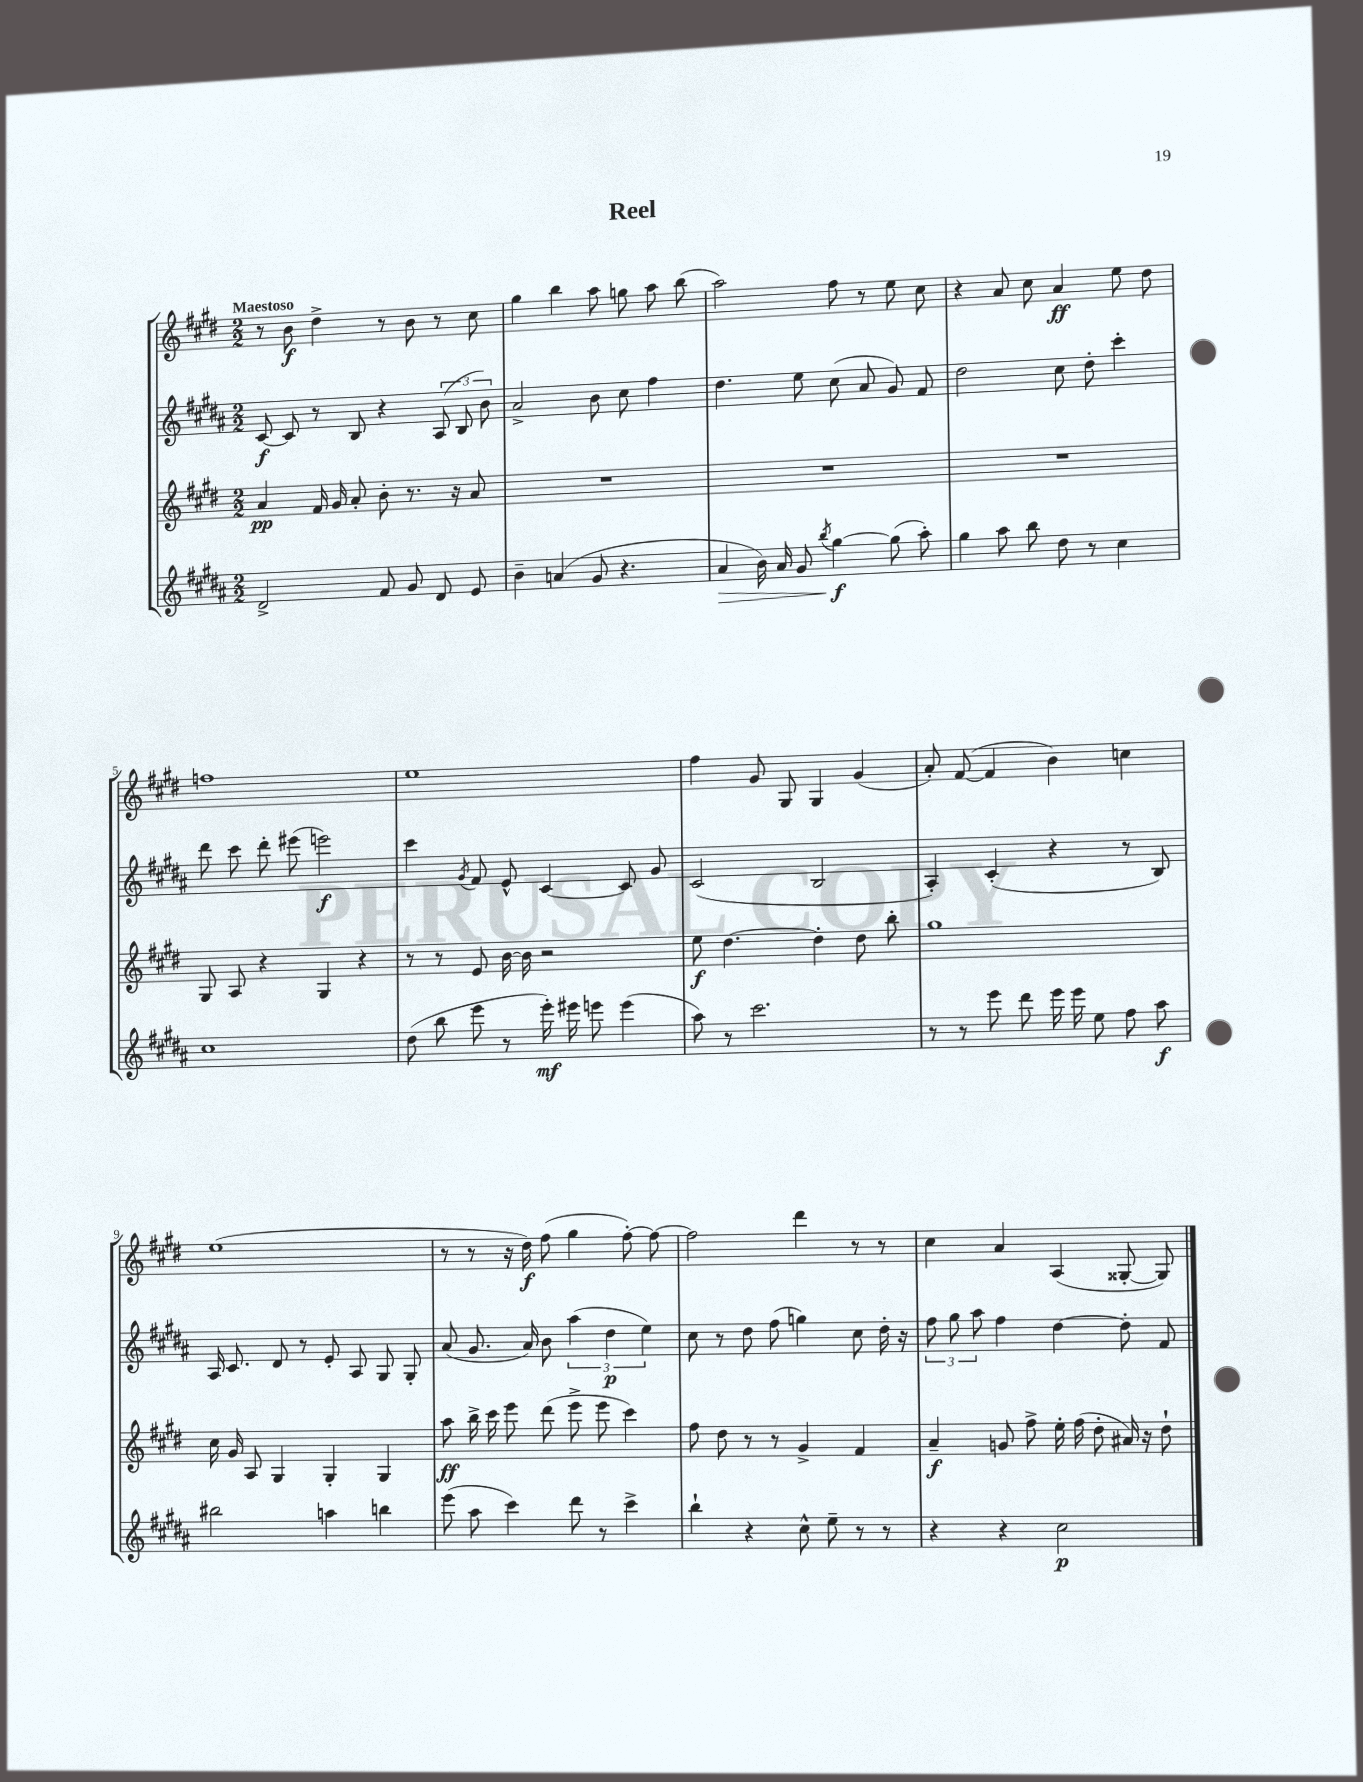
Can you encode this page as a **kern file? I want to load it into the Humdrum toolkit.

**kern	**dynam	**kern	**dynam	**kern	**dynam	**kern	**dynam
*part4	*part4	*part3	*part3	*part2	*part2	*part1	*part1
*staff4	*staff4	*staff3	*staff3	*staff2	*staff2	*staff1	*staff1
*clefG2	*	*clefG2	*	*clefG2	*	*clefG2	*
*k[f#c#g#d#a#]	*	*k[f#c#g#d#]	*	*k[f#c#g#d#a#]	*	*k[f#c#g#d#]	*
*M2/2	*	*M2/2	*	*M2/2	*	*M2/2	*
=1	=1	=1	=1	=1	=1	=1	=1
!	!	!	!	!	!	!LO:TX:a:B:t=Maestoso	!
2d#^/	.	4a/	pp	[8c#/	f	8r	.
.	.	.	.	8c#/]	.	8b\	f
.	.	16f#/	.	8r	.	4dd#^\	.
.	.	16g#/	.	.	.	.	.
.	.	8a'/	.	8B/	.	.	.
8f#/	.	8b'\	.	4r	.	8r	.
8g#/	.	8.r	.	.	.	8b\	.
8d#/	.	.	.	(12A#/	.	8r	.
.	.	16r	.	.	.	.	.
.	.	.	.	12B/	.	.	.
8e/	.	8a/	.	.	.	8cc#\	.
.	.	.	.	12b\)	.	.	.
=2	=2	=2	=2	=2	=2	=2	=2
4b~\	.	1r	.	2a#^/	.	4gg#\	.
(4an/	.	.	.	.	.	4bb\	.
8g#/	.	.	.	8b\	.	8aa\	.
4.r	.	.	.	8cc#\	.	8ggn\	.
.	.	.	.	4ff#\	.	8aa\	.
.	.	.	.	.	.	(8bb\	.
=3	=3	=3	=3	=3	=3	=3	=3
!	!LO:HP:b	!	!	!	!	!	!
4a#/	>	1r	.	4.dd#\	.	2aa\)	.
16b\)	.	.	.	.	.	.	.
16a#/	.	.	.	.	.	.	.
8g#/	.	.	.	8ee\	.	.	.
8qbb/	.	.	.	.	.	.	.
[4gg#\	f	.	.	(8cc#\	.	8ff#\	.
.	.	.	.	8a#/	.	8r	.
(8gg#\]	]	.	.	8g#/)	.	8ee\	.
8aa#'\)	.	.	.	8f#/	.	8cc#\	.
=4	=4	=4	=4	=4	=4	=4	=4
4gg#\	.	1r	.	2dd#\	.	4r	.
8aa#\	.	.	.	.	.	8a/	.
8bb\	.	.	.	.	.	8cc#\	.
8dd#\	.	.	.	8cc#\	.	4a/	ff
8r	.	.	.	8dd#'\	.	.	.
4cc#\	.	.	.	4ccc#'\	.	8ee\	.
.	.	.	.	.	.	8dd#\	.
!!LO:LB:g=z
=5	=5	=5	=5	=5	=5	=5	=5
1cc#	.	8G#/	.	8ddd#\	.	1ffn	.
.	.	8A/	.	8ccc#\	.	.	.
.	.	4r	.	8ddd#'\	.	.	.
.	.	.	.	(8eee#X\	.	.	.
.	.	4G#/	.	2eeen\)	f	.	.
.	.	4r	.	.	.	.	.
=6	=6	=6	=6	=6	=6	=6	=6
(8dd#\	.	8r	.	4ccc#\	.	1ee	.
8bb\	.	8r	.	.	.	.	.
.	.	.	.	8qg#/	.	.	.
8eee\	.	8e/	.	8f#/	.	.	.
8r	.	[16b\	.	8e^^/	.	.	.
.	.	16b\]	.	.	.	.	.
16eee'\)	mf	2r	.	[4c#/	.	.	.
16eee#X\	.	.	.	.	.	.	.
8eeen\	.	.	.	.	.	.	.
(4eee\	.	.	.	8c#/]	.	.	.
.	.	.	.	8g#/	.	.	.
=7	=7	=7	=7	=7	=7	=7	=7
8aa#\)	.	8ee\	f	(2c#/	.	4ff#\	.
8r	.	[4.dd#\	.	.	.	.	.
2.ccc#\	.	.	.	.	.	8g#/	.
.	.	.	.	.	.	8G#/	.
.	.	4dd#'\]	.	2B/	.	4G#/	.
.	.	8dd#\	.	.	.	(4g#/	.
.	.	8bb'\	.	.	.	.	.
=8	=8	=8	=8	=8	=8	=8	=8
8r	.	1gg#	.	4A#'/)	.	8a'/)	.
8r	.	.	.	.	.	([8f#/	.
8eee\	.	.	.	(4c#'/	.	4f#/]	.
8ddd#\	.	.	.	.	.	.	.
16eee\	.	.	.	4r	.	4b\)	.
16eee\	.	.	.	.	.	.	.
8ee\	.	.	.	.	.	.	.
8ff#\	.	.	.	8r	.	4ccn\	.
8aa#\	f	.	.	8B/)	.	.	.
!!LO:LB:g=z
=9	=9	=9	=9	=9	=9	=9	=9
2bb#X\	.	16cc#\	.	16A#/	.	(1ee	.
.	.	16g#/	.	8.c#/	.	.	.
.	.	8A/	.	.	.	.	.
.	.	4G#/	.	8d#/	.	.	.
.	.	.	.	8r	.	.	.
4aan\	.	4G#'/	.	8e'/	.	.	.
.	.	.	.	8A#/	.	.	.
4bbn\	.	4G#/	.	8G#/	.	.	.
.	.	.	.	8G#'/	.	.	.
=10	=10	=10	=10	=10	=10	=10	=10
(8eee\	.	8aa\	ff	(8a#/	.	8r	.
8aa#\	.	16bb^\	.	8.g#/	.	8r	.
.	.	16ccc#\	.	.	.	.	.
4ccc#\)	.	8eee\	.	.	.	16r	.
.	.	.	.	16a#/)	.	16dd#\)	f
.	.	(8ddd#\	.	8b\	.	(8ff#\	.
8ddd#\	.	8eee^\	.	(6aa#\	.	4gg#\	.
8r	.	8eee\	.	.	.	.	.
.	.	.	.	6dd#\	p	.	.
4ccc#^\	.	4ccc#\)	.	.	.	[8ff#'\)	.
.	.	.	.	6ee\)	.	.	.
.	.	.	.	.	.	8ff#\_	.
=11	=11	=11	=11	=11	=11	=11	=11
4bb`\	.	8ff#\	.	8cc#\	.	2ff#\]	.
.	.	8dd#\	.	8r	.	.	.
4r	.	8r	.	8dd#\	.	.	.
.	.	8r	.	(8ff#\	.	.	.
8cc#^^\	.	4g#^/	.	4ggn\)	.	4ddd#\	.
8ee~\	.	.	.	.	.	.	.
8r	.	4f#/	.	8cc#\	.	8r	.
8r	.	.	.	16dd#'\	.	8r	.
.	.	.	.	16r	.	.	.
=12	=12	=12	=12	=12	=12	=12	=12
4r	.	4a~/	f	12ff#\	.	4cc#\	.
.	.	.	.	12gg#\	.	.	.
.	.	.	.	12aa#\	.	.	.
4r	.	8gn/	.	4ff#\	.	4a/	.
.	.	8ff#^\	.	.	.	.	.
2cc#\	p	16ee'\	.	[4dd#\	.	(4A/	.
.	.	(16ff#\	.	.	.	.	.
.	.	8dd#'\	.	.	.	.	.
.	.	16a#X/)	.	8dd#'\]	.	[8G##X'/	.
.	.	16r	.	.	.	.	.
.	.	8dd#`\	.	8f#/	.	8G##/])	.
==	==	==	==	==	==	==	==
*-	*-	*-	*-	*-	*-	*-	*-
